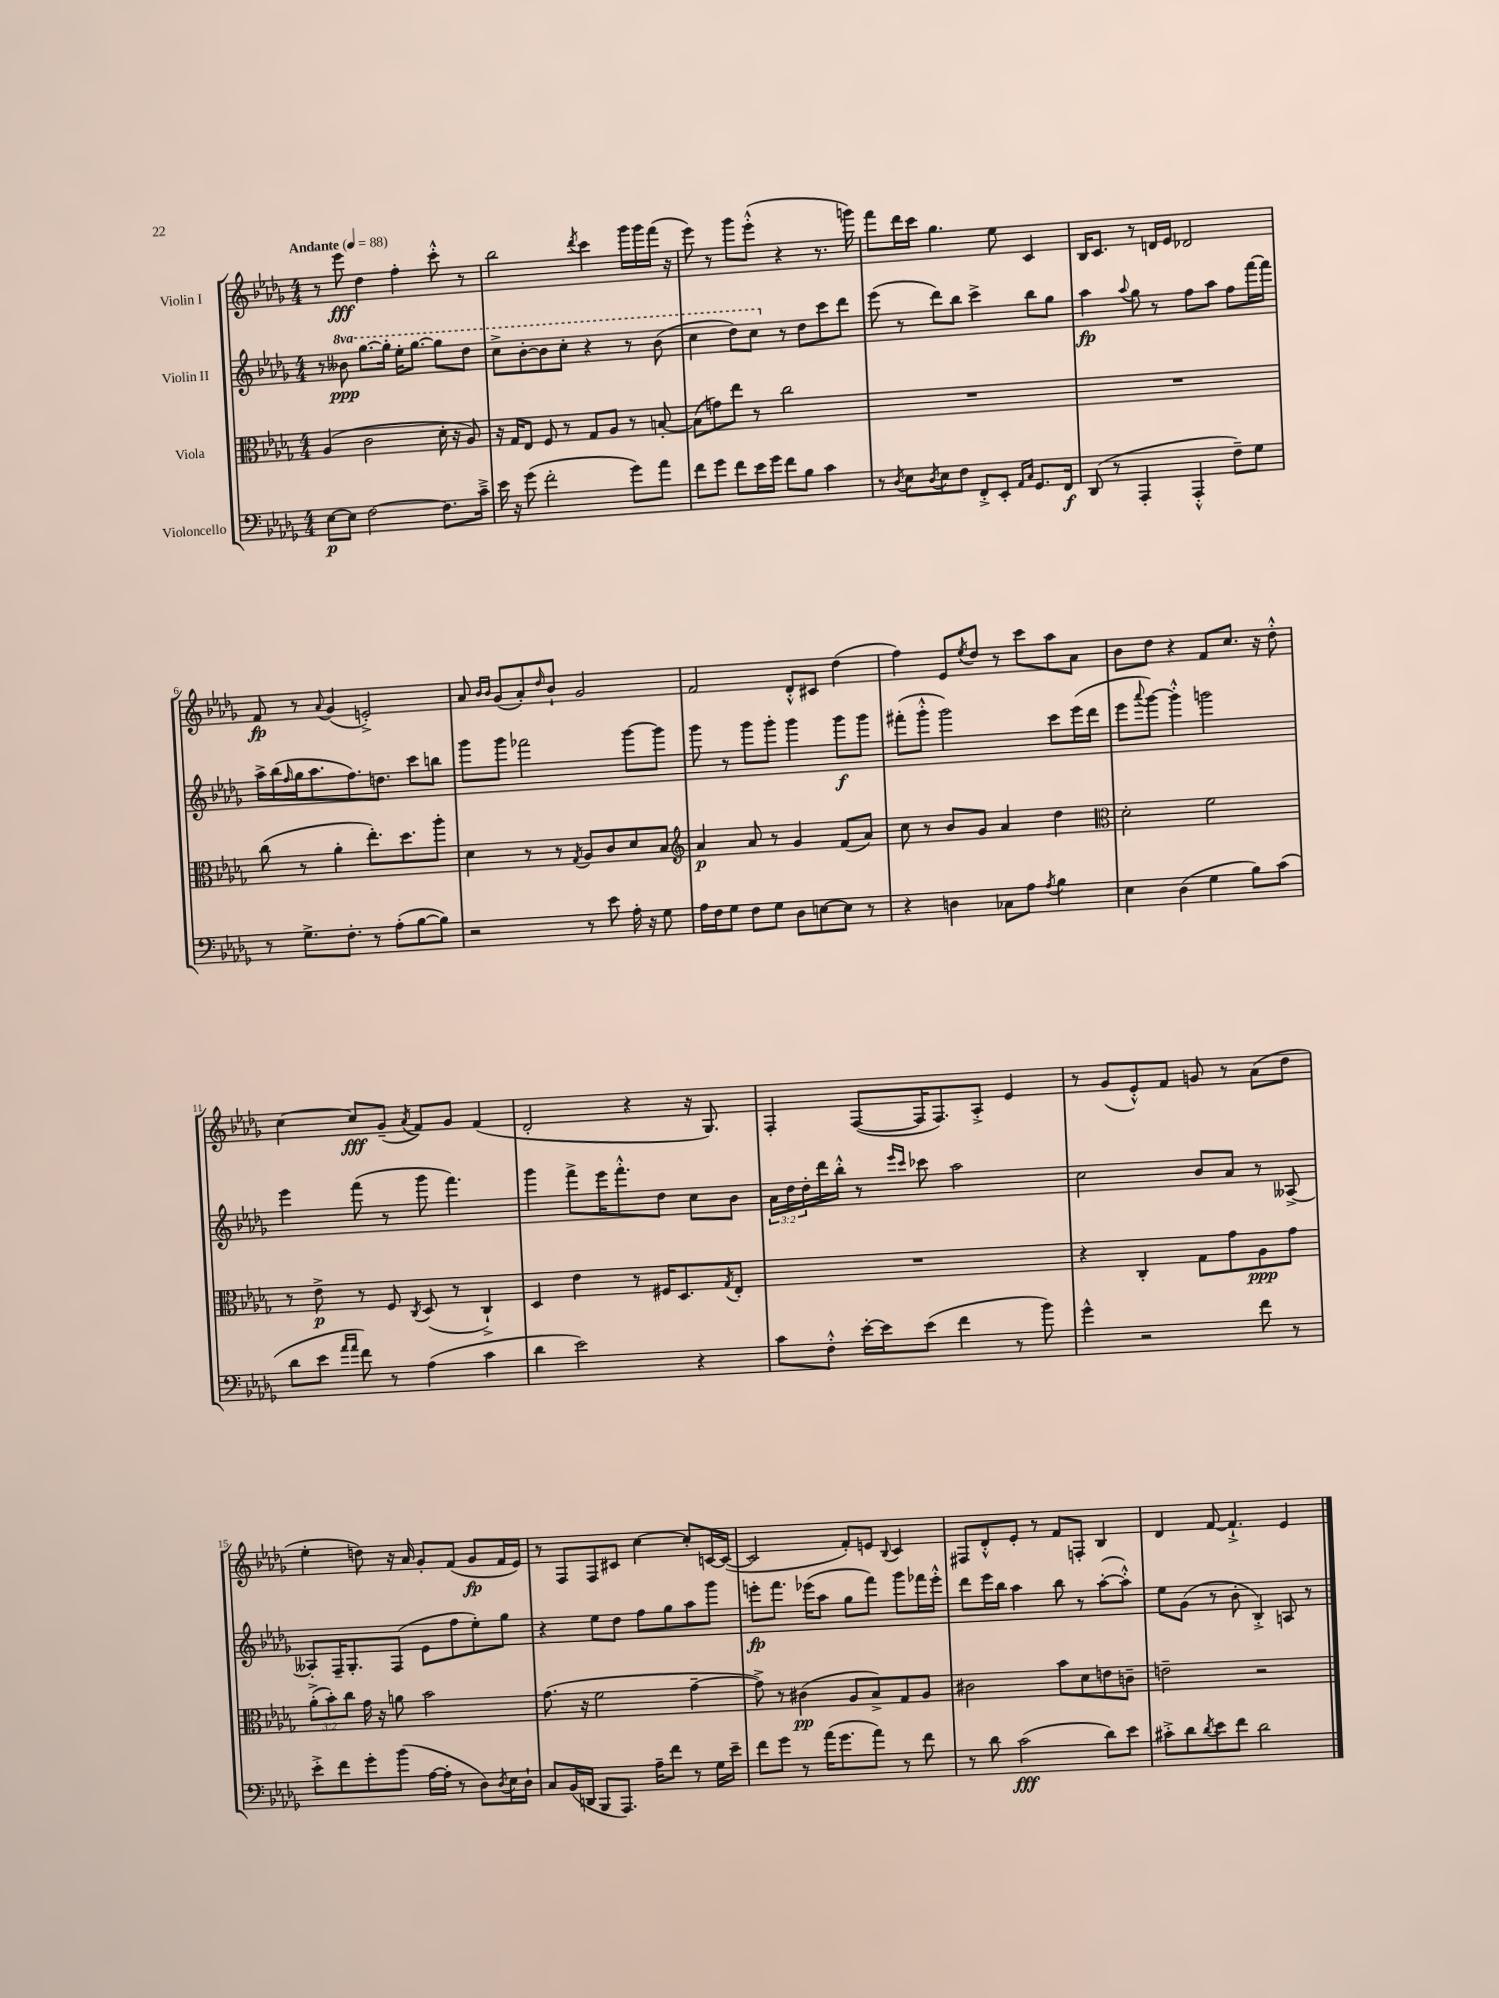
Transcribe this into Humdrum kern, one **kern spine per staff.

**kern	**kern	**kern	**kern
*staff4	*staff3	*staff2	*staff1
*clefF4	*clefC3	*clefG2	*clefG2
*k[b-e-a-d-g-]	*k[b-e-a-d-g-]	*k[b-e-a-d-g-]	*k[b-e-a-d-g-]
*M4/4	*M4/4	*M4/4	*M4/4
*MM88	*MM88	*MM88	*MM88
[8E-	(4A-	8r	8r
8E-]	.	8bb--	8eee-
[2F	2c	[8.ggg-	4dd-
.	.	16ggg-']	.
.	.	16eee-'	4ff'
.	.	[8.ggg-	.
8.F]	16d-'	8ggg-]	8ccc'^^
.	16r	.	.
.	8A-)	8ddd-	8r
16c~^	.	.	.
=	=	=	=
16e-	16r	8ccc^	2bb-
16r	16G-	.	.
(8g-	8E-	[8bb-'	.
2f'	8F	8bb-]	.
.	8r	8ccc'	.
.	.	.	8qddd-
.	8G-	4r	4ccc
.	8A-	.	.
8g-)	8r	8r	16ggg-
.	.	.	16ggg-
8a-	[8B'	(8bb-	(16fff
.	.	.	16r
=	=	=	=
8f	(8B]	4ccc	8eee-)
8g-	8g)	.	8r
8f	8ee-	8ddd-)	8ggg-
16e-	8r	8ccc	(8eee-'^^
16g-	.	.	.
8f	2cc	8r	4r
8B-	.	8dd-	.
4c	.	8ccc	8.r
.	.	8ddd-	.
.	.	.	16ggg)
=	=	=	=
8r	1r	(8eee-	8fff
8qD-	.	.	.
8E-	.	8r	16ddd-
.	.	.	16ccc
8qD-	.	.	.
8E-	.	8ddd-)	4.gg-
8F	.	8bb-	.
8FF'^	.	4ccc^	.
8EE-'	.	.	8ee-
16qqAA-	.	.	.
16qqC	.	.	.
8.GG-	.	8bb-	4c
.	.	8gg-	.
16FF	.	.	.
=	=	=	=
(8DD-	1r	4aa-	16B-
.	.	.	8.c
8r	.	.	.
.	.	8qqaa-	.
4AAA-'	.	8gg-	8r
.	.	8r	16d
.	.	.	16e-
4AAA-'^^	.	8ff	2d-
.	.	8aa-	.
8F~)	.	8ff	.
8G-	.	[16fff	.
.	.	16fff]	.
=	=	=	=
8r	(8cc	16aa-^	8f
.	.	(16bb-	.
.	.	16qqff	.
8.G-^	8r	16gg-	8r
.	.	8.aa-	.
.	.	.	8qqa-
.	4a-'	.	(4g-
8.F'	.	.	.
.	.	8.ff)	.
8r	8.ee-')	.	2e'^)
.	.	8.dd	.
(8A-'	.	.	.
.	8.dd-	.	.
[8B-	.	8ccc	.
8B-])	8aa-'	8bb	.
=	=	=	=
2r	4d-	8ggg-	8a-
.	.	.	16qqb-
.	.	.	16qqb-
.	.	8ggg-	(8g-
.	8r	2fff-	8a-')
.	.	.	16qqdd-
.	8r	.	8b-`
.	8qG-	.	.
8r	8A-	.	2g-
8e-	8c	.	.
16A-'	8d-	[8ggg-	.
16r	.	.	.
8G-	8B-	8ggg-]	.
=	=	=	=
*	*clefG2	*	*
16A-	4a-	8ggg-	2f
16F	.	.	.
8G-	.	8r	.
8F	8a-	8ggg-	.
8G-	8r	8ggg-'	.
8D-	4g-	4ggg-	8d-'^^
[8E	.	.	8c#
8E]	(8f	8ggg-	(4dd-
8r	8a-)	8ggg-	.
=	=	=	=
4r	8cc	(8fff#'	4ff)
.	8r	8ggg-'^^	.
4D	8b-	2ggg-)	8e-
.	.	.	8qee-
.	8g-	.	8dd-
8C-	4a-	.	8r
8A-	.	.	8ccc
8qA-	.	.	.
4B-	4dd-	8ccc	8aa-
.	.	(16eee-	8a-
.	.	16ddd-	.
=	=	=	=
*	*clefC3	*	*
4E-	2d-'	8eee-	8b-
.	.	8qqaaa-	.
.	.	[8ggg-)	8dd-
(4D-	.	4ggg-'^^]	4r
4G-	2f	2ggg	8f
.	.	.	8.cc
8B-)	.	.	.
.	.	.	16r
(8c	.	.	8dd-'^^
=	=	=	=
8d-	8r	4eee-	[4cc
8e-	8e-^	.	.
16qqa-	.	.	.
16qqa-	.	.	.
8f)	8r	(8fff	8cc]
8r	8F	8r	(8g-~
.	8qC	.	8qa-
(4A-	(8D-	8ggg-	8f)
.	8r	4.fff)	8g-
4c	4C`^)	.	(4f
=	=	=	=
4d-	4D-	4ggg-	2d-'
2e-)	4e-	8fff^	.
.	.	16eee-	.
.	.	8.fff'^^	.
.	8r	.	4r
.	16F#	8dd-	.
.	8.D-	.	.
4r	.	8cc	16r
.	.	.	8.G-)
.	8qG-	.	.
.	8E-'	8b-	.
=	=	=	=
8c	1r	24a-	4F'
.	.	24dd-	.
.	.	24dd-'	.
8F'^^	.	16ddd-	.
.	.	16bb-'^^	.
[16e-'	.	8r	([8F
16e-]	.	.	.
.	.	16qqeee-	.
.	.	16qqccc	.
(8e-	.	8ccc-	16F]
.	.	.	8.F)
4f	.	2aa-	.
.	.	.	8A-'^
8r	.	.	4e-
8b-)	.	.	.
=	=	=	=
4g-^^	4r	2cc	8r
.	.	.	(8g-
2r	4C'	.	8e-'^^)
.	.	.	8f
.	8G-	8b-	8g
.	8g-	8a-	8r
8f	8A-	8r	(8a-
8r	8g-	[8A--^	8dd-
=	=	=	=
8e-'^	(12a-'^	8A--']	4ee-'
.	12b-')	.	.
8f	.	16F~	.
.	12cc	.	.
.	.	8.G-'	.
8g-'	16g-	.	8dd)
.	16r	.	.
(8b-	8a	(8F	16r
.	.	.	16a-
[16A-	2b-	8e-	8g-'
16A-']	.	.	.
8r	.	8ff	(8f
8D-)	.	8ee-')	8g-
8qD-	.	.	.
16E-	.	8gg-	16f
16D-`	.	.	16e-)
=	=	=	=
8C	(8.g-	4r	8r
(16BB-	.	.	8F
16DD	16r	.	.
8BBB-	2f	8ee-	8F
8.AAA-)	.	8dd-	8c#
.	.	8ff	[4cc
16A-~	.	.	.
8f	.	8gg-	.
8r	[4g-~	8aa-	8cc']
16G-	.	8ggg-	[16c
16e-~	.	.	(16c_
=	=	=	=
8f	8g-^])	8eee'	2c]
8g-	8r	8.fff	.
8r	(4c#	.	.
.	.	(16eee-	.
(16a-	.	8aa-	.
8.g-	.	.	.
.	8A-	8gg-	8f')
8a-)	8B-^)	8fff)	8e
.	.	.	8qqB-
8r	8G-	8ggg-	4c
8f	8A-	16fff-	.
.	.	16eee-'^^	.
=	=	=	=
8r	2c#	8ddd-	8F#
8d-	.	16eee-	8d-'^^
.	.	16bb-	.
(2c	.	4aa-	8e-'
.	.	.	8r
.	8b-	8bb-	8f
.	8d-	8r	8F'
8d-)	8e	([8aa-'	4B-
8e-	8c~	8aa-'^^])	.
=	=	=	=
8c#'^	2e~	8ee-	4d-
8d-	.	(8g-	.
8qd-	.	.	.
8e-	.	8r	[8f
8f	.	8b-'	4.f`^]
2d-	2r	4B-'^)	.
.	.	8A	4e-
.	.	8r	.
==	==	==	==
*-	*-	*-	*-
